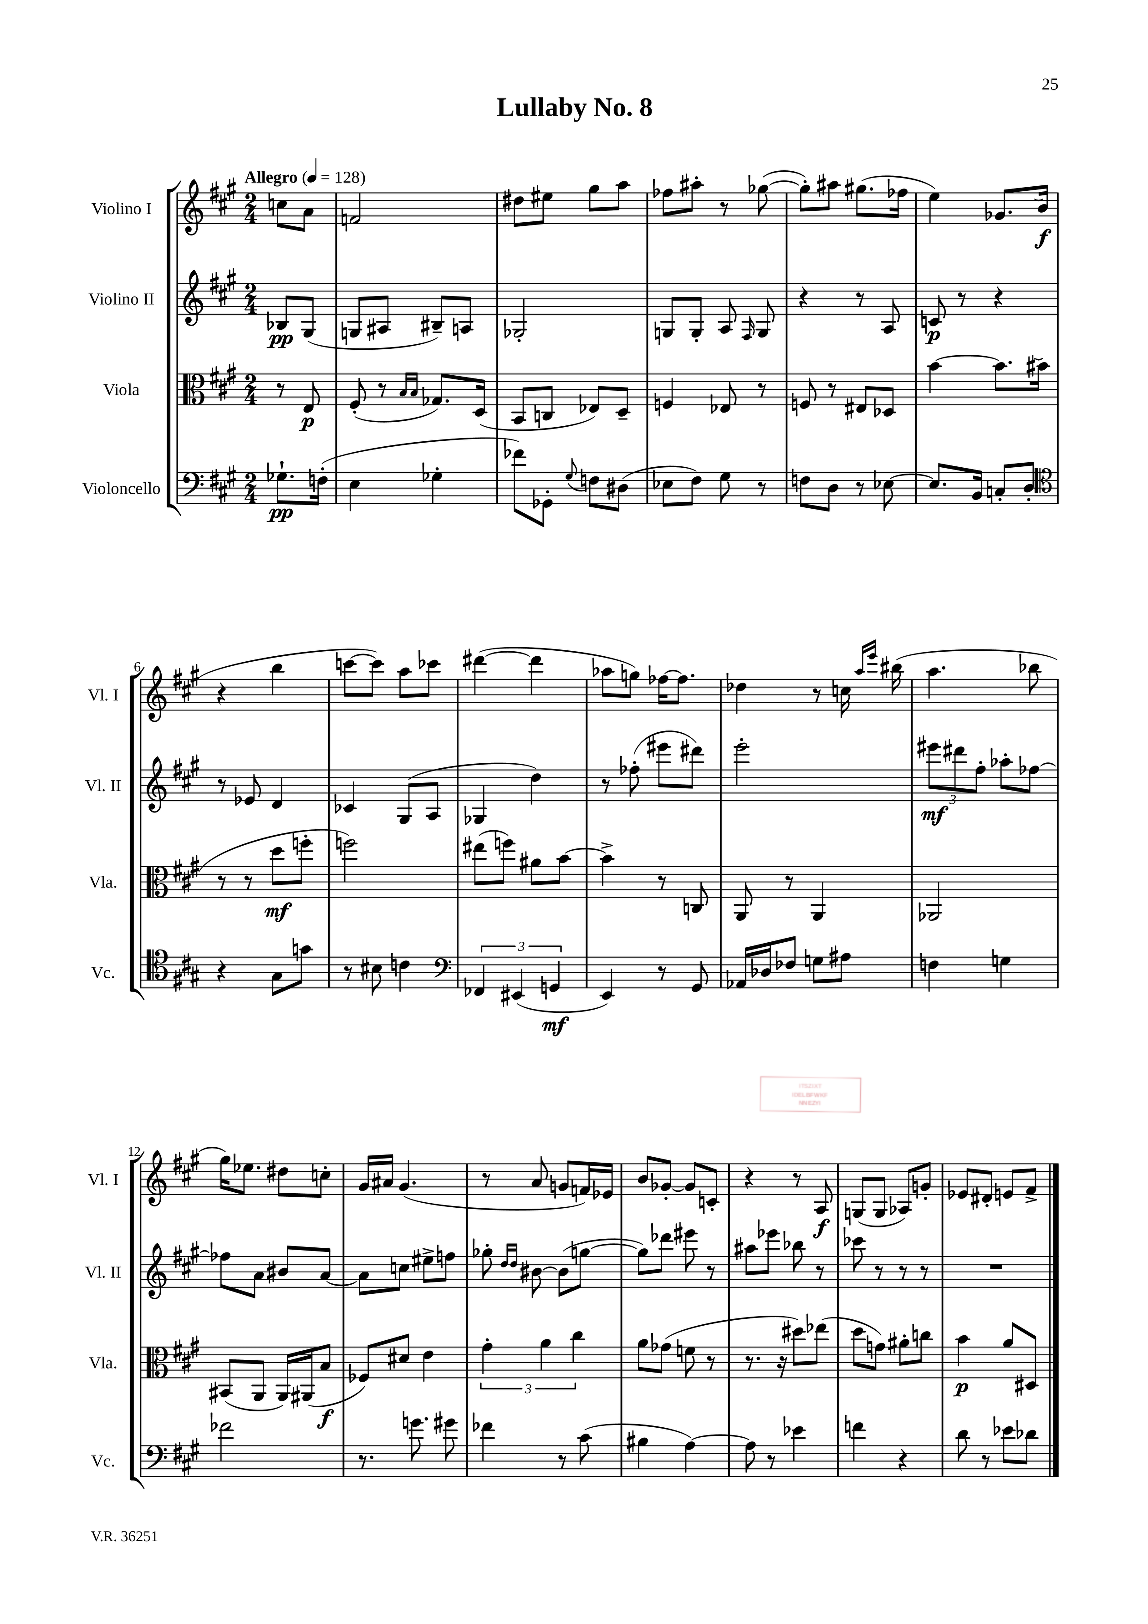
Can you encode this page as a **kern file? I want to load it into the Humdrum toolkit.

**kern	**dynam	**kern	**dynam	**kern	**dynam	**kern	**dynam
*part4	*part4	*part3	*part3	*part2	*part2	*part1	*part1
*staff4	*staff4	*staff3	*staff3	*staff2	*staff2	*staff1	*staff1
*I"Violoncello	*	*I"Viola	*	*I"Violino II	*	*I"Violino I	*
*I'Vc.	*	*I'Vla.	*	*I'Vl. II	*	*I'Vl. I	*
*clefF4	*	*clefC3	*	*clefG2	*	*clefG2	*
*k[f#c#g#]	*	*k[f#c#g#]	*	*k[f#c#g#]	*	*k[f#c#g#]	*
*M2/4	*	*M2/4	*	*M2/4	*	*M2/4	*
*MM128	*	*MM128	*	*MM128	*	*MM128	*
=	=	=	=	=	=	=	=
!	!	!	!	!	!	!LO:TX:a:B:t=Allegro	!
8.G-X`\L	pp	8r	.	8B-X/L	pp	8ccn\L	.
.	.	8E/	p	(8G#/J	.	8a\J	.
(16Fn'\Jk	.	.	.	.	.	.	.
=1	=1	=1	=1	=1	=1	=1	=1
4E\	.	(8F#'/	.	8Gn/L	.	2fn/	.
.	.	8r	.	8A#X/J	.	.	.
.	.	16qqB/LL	.	.	.	.	.
.	.	16qqB/JJ	.	.	.	.	.
4G-X'\	.	8.G-X/L)	.	8B#X~/L)	.	.	.
.	.	.	.	8An/J	.	.	.
.	.	(16D/Jk	.	.	.	.	.
=2	=2	=2	=2	=2	=2	=2	=2
8f-X\L)	.	8BB/L	.	2G-X'/	.	8dd#X\L	.
8GG-X'\J	.	8Cn/J	.	.	.	8ee#X\J	.
8qqG#/	.	.	.	.	.	.	.
8Fn\L	.	8E-X/L)	.	.	.	8gg#\L	.
(8D#X\J	.	8D~/J	.	.	.	8aa\J	.
=3	=3	=3	=3	=3	=3	=3	=3
8E-X\L	.	4Fn/	.	8Gn/L	.	8ff-X\L	.
8F#\J)	.	.	.	8G'/J	.	8aa#X'\J	.
8G#\	.	8E-X/	.	8A/	.	8r	.
.	.	.	.	16qqF#/	.	.	.
8r	.	8r	.	8G/	.	([8gg-X\	.
=4	=4	=4	=4	=4	=4	=4	=4
8Fn\L	.	8Fn/	.	4r	.	8gg-'\L])	.
8D\J	.	8r	.	.	.	8aa#X\J	.
8r	.	8E#X/L	.	8r	.	(8.gg#X\L	.
[8E-X\	.	8D-X/J	.	8A/	.	.	.
.	.	.	.	.	.	16ff-X\Jk	.
=5	=5	=5	=5	=5	=5	=5	=5
8.E-/L]	.	[4b\	.	8cn/	p	4ee\)	.
.	.	.	.	8r	.	.	.
16BB/Jk	.	.	.	.	.	.	.
8Cn'/L	.	8.b\L]	.	4r	.	8.g-X/L	.
8D'/J	.	.	.	.	.	.	.
.	.	(16b#X\Jk	.	.	.	(16b/Jk	f
!!LO:LB:g=z
=6	=6	=6	=6	=6	=6	=6	=6
*clefC4	*	*	*	*	*	*	*
4r	.	8r	.	8r	.	4r	.
.	.	8r	.	8e-X/	.	.	.
8G#\L	.	8dd\L	mf	4d/	.	4bb\	.
8gn\J	.	8ffn'\J	.	.	.	.	.
=7	=7	=7	=7	=7	=7	=7	=7
8r	.	2ffn\)	.	4c-X/	.	[8cccn\L	.
8B#X\	.	.	.	.	.	8ccc\J])	.
4cn\	.	.	.	(8G#/L	.	8aa\L	.
.	.	.	.	8A/J	.	8ccc-X\J	.
=8	=8	=8	=8	=8	=8	=8	=8
*clefF4	*	*	*	*	*	*	*
6FF-X/	.	(8ee#X\L	.	4G-X/	.	([4ddd#X\	.
.	.	8ffn\J)	.	.	.	.	.
(6EE#X/	.	.	.	.	.	.	.
.	.	8a#X\L	.	4dd\)	.	4ddd#\]	.
6GGn/	mf	.	.	.	.	.	.
.	.	[8b\J	.	.	.	.	.
=9	=9	=9	=9	=9	=9	=9	=9
4EE/)	.	4b^\]	.	8r	.	8aa-X\L	.
.	.	.	.	(8ff-X'\	.	8ggn\J)	.
8r	.	8r	.	8eee#X\L	.	[16ff-X\KL	.
.	.	.	.	.	.	8.ff-\J]	.
8GG#/	.	8Cn/	.	8ddd#X\J)	.	.	.
=10	=10	=10	=10	=10	=10	=10	=10
16AA-X/LL	.	8AA/	.	2eee'\	.	4dd-X\	.
16D-X/J	.	.	.	.	.	.	.
8F-X/J	.	8r	.	.	.	.	.
8Gn\L	.	4AA/	.	.	.	8r	.
8A#X\J	.	.	.	.	.	16ccn\	.
.	.	.	.	.	.	16qqaa/LL	.
.	.	.	.	.	.	16qqeee/JJ	.
.	.	.	.	.	.	(16bb#X\	.
=11	=11	=11	=11	=11	=11	=11	=11
4Fn\	.	2AA-X/	.	12eee#X\L	mf	4.aa\	.
.	.	.	.	12ddd#X\	.	.	.
.	.	.	.	12ff#'\J	.	.	.
4Gn\	.	.	.	8aa-X'\L	.	.	.
.	.	.	.	[8ff-X\J	.	8bb-X\	.
!!LO:LB:g=z
=12	=12	=12	=12	=12	=12	=12	=12
2f-X\	.	(8BB#X/L	.	8ff-X\L]	.	16gg#\KL)	.
.	.	.	.	.	.	8.ee-X\J	.
.	.	8AA/J	.	8a\J	.	.	.
.	.	16AA/LL)	.	8b#X/L	.	8dd#X\L	.
.	.	(16AA#X/J	.	.	.	.	.
.	.	8B/J	f	[8a/J	.	8ccn'\J	.
=13	=13	=13	=13	=13	=13	=13	=13
8.r	.	8F-X/L)	.	8a\L]	.	16g#/LL	.
.	.	.	.	.	.	16a#X/JJ	.
.	.	8d#X/J	.	8ccn\J	.	(4.g#/	.
8.gn\	.	.	.	.	.	.	.
.	.	4e\	.	8ee#X^\L	.	.	.
8g#X\	.	.	.	8ffn\J	.	.	.
=14	=14	=14	=14	=14	=14	=14	=14
4f-X\	.	6g#'\	.	8gg-X'\	.	8r	.
.	.	.	.	16qqdd/LL	.	.	.
.	.	.	.	16qqdd/JJ	.	.	.
.	.	.	.	[8b#X\	.	8a/	.
.	.	6a\	.	.	.	.	.
8r	.	.	.	(8b#\L]	.	8gn/L	.
.	.	6cc#\	.	.	.	.	.
(8c#\	.	.	.	[8ggn\J	.	16fn/L)	.
.	.	.	.	.	.	16e-X/JJ	.
=15	=15	=15	=15	=15	=15	=15	=15
4B#X\	.	8a\L	.	8gg\L])	.	8b/L	.
.	.	(8g-X\J	.	8ddd-X\J	.	[8g-X'/J	.
[4A\)	.	8fn\	.	8eee#X\	.	8g-/L]	.
.	.	8r	.	8r	.	8cn'/J	.
=16	=16	=16	=16	=16	=16	=16	=16
8A\]	.	8.r	.	8aa#X\L	.	4r	.
8r	.	.	.	8eee-X\J	.	.	.
.	.	16r	.	.	.	.	.
4e-X\	.	8dd#X\L)	.	8bb-X\	.	8r	.
.	.	(8ee-X\J	.	8r	.	8A/	f
=17	=17	=17	=17	=17	=17	=17	=17
4fn\	.	8dd\L	.	8ccc-X\	.	(8Gn/L	.
.	.	8gn\J)	.	8r	.	8G/J	.
4r	.	8a#X'\L	.	8r	.	8A-X/L)	.
.	.	8ccn\J	.	8r	.	8gn'/J	.
=18	=18	=18	=18	=18	=18	=18	=18
8d\	.	4b\	p	2r	.	8e-X/L	.
8r	.	.	.	.	.	8d#X'/J	.
8e-X\L	.	8a/L	.	.	.	8en/L	.
8d-X\J	.	8D#X/J	.	.	.	8f#^/J	.
==	==	==	==	==	==	==	==
*-	*-	*-	*-	*-	*-	*-	*-
